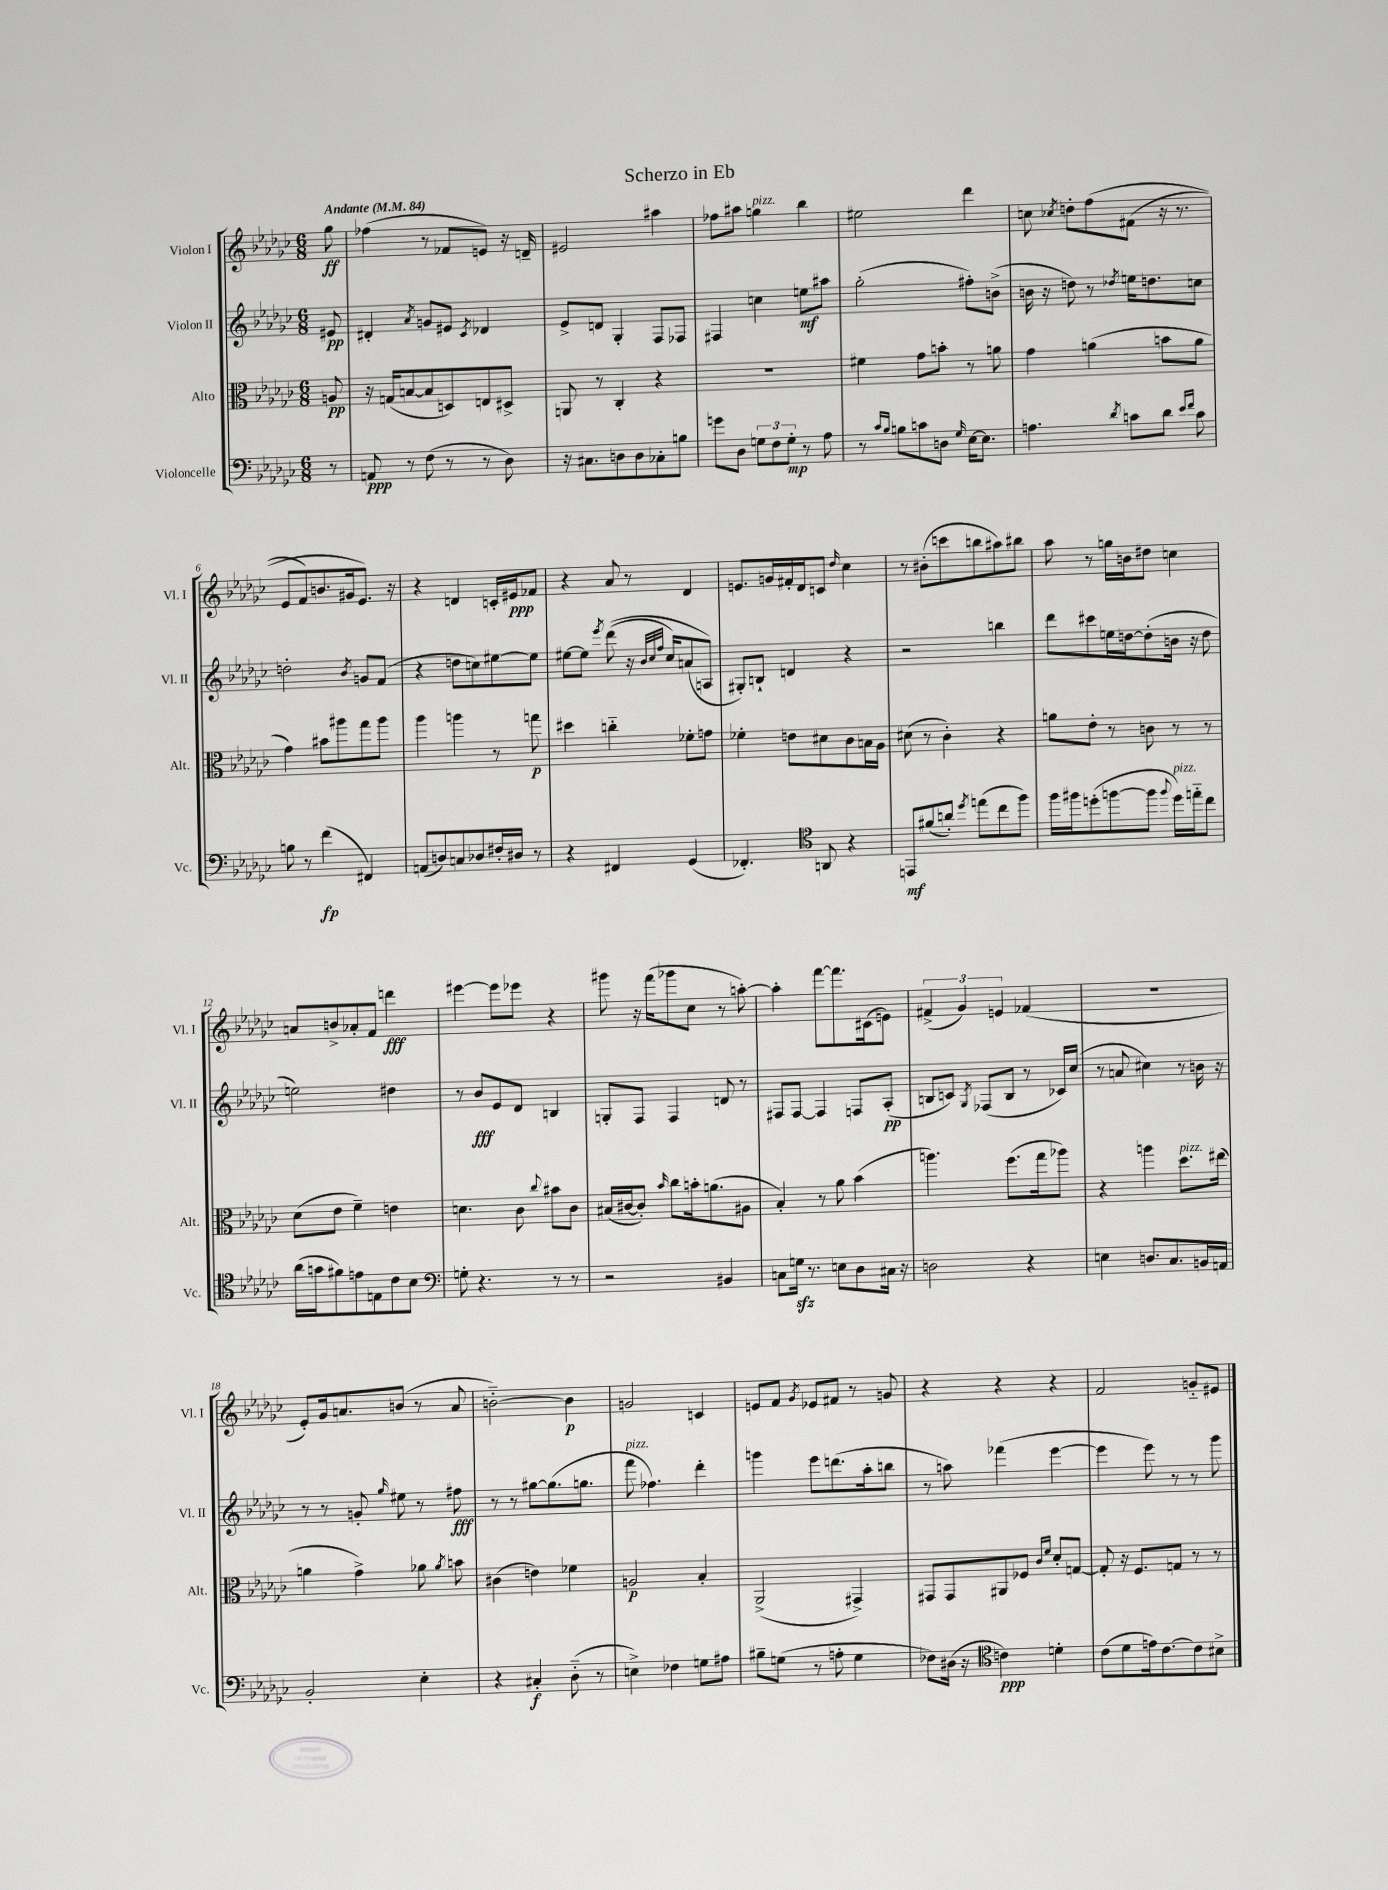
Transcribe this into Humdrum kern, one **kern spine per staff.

**kern	**dynam	**kern	**dynam	**kern	**dynam	**kern	**dynam
*part4	*part4	*part3	*part3	*part2	*part2	*part1	*part1
*staff4	*staff4	*staff3	*staff3	*staff2	*staff2	*staff1	*staff1
*I"Violoncelle	*	*I"Alto	*	*I"Violon II	*	*I"Violon I	*
*I'Vc.	*	*I'Alt.	*	*I'Vl. II	*	*I'Vl. I	*
*clefF4	*	*clefC3	*	*clefG2	*	*clefG2	*
*k[b-e-a-d-g-c-]	*	*k[b-e-a-d-g-c-]	*	*k[b-e-a-d-g-c-]	*	*k[b-e-a-d-g-c-]	*
*M6/8	*	*M6/8	*	*M6/8	*	*M6/8	*
*MM84	*	*MM84	*	*MM84	*	*MM84	*
=	=	=	=	=	=	=	=
!	!	!	!	!	!	!LO:TX:a:B:t=Andante	!
8r	.	8An/	pp	8e#X/	pp	8gg-\	ff
=1	=1	=1	=1	=1	=1	=1	=1
8AAn/	ppp	16r	.	4d#X'/	.	(4ff-X\	.
.	.	(16Gn/KL	.	.	.	.	.
8r	.	[8Bn/	.	.	.	.	.
.	.	.	.	8qa-/	.	.	.
(8F\	.	8B/]	.	8gn/L	.	8r	.
8r	.	8Dn/)	.	8e#X/J	.	8f-X/L	.
.	.	.	.	8qc-/	.	.	.
8r	.	8En/	.	4d-X/	.	8en/J)	.
8D-\)	.	8D#X^/J	.	.	.	16r	.
.	.	.	.	.	.	16dn~/	.
=2	=2	=2	=2	=2	=2	=2	=2
16r	.	8AAn/	.	8e-^/L	.	2e#X/	.
8.C#X\L	.	.	.	.	.	.	.
.	.	8r	.	8dn/J	.	.	.
8Dn\	.	4C-'/	.	4G-'/	.	.	.
8D\	.	.	.	.	.	.	.
8C-X'\	.	4r	.	8F/L	.	4aa#X\	.
8Bn\J	.	.	.	8F-X/J	.	.	.
=3	=3	=3	=3	=3	=3	=3	=3
8gn\L	.	2.r	.	4F#X/	.	8ff-X\L	.
8D-\J	.	.	.	.	.	8aa#X\J	.
!	!	!	!	!	!	!LO:TX:a:i:t=pizz.	!
12Gn\L	.	.	.	4ccn\	.	4ggn\	.
12F\	.	.	.	.	.	.	.
12G'\J	mp	.	.	.	.	.	.
8r	.	.	.	8een\L	mf	4bb-\	.
8A-\	.	.	.	8aa#X\J	.	.	.
=4	=4	=4	=4	=4	=4	=4	=4
8r	.	4f#X\	.	(2gg-'\	.	2ee#X\	.
16qqc-/LL	.	.	.	.	.	.	.
16qqB-/JJ	.	.	.	.	.	.	.
8Bn\L	.	.	.	.	.	.	.
8cn\	.	8g-\L	.	.	.	.	.
8Dn\J	.	8bn'\J	.	.	.	.	.
16qqG-/	.	.	.	.	.	.	.
[16E-\KL	.	8r	.	8ff#X'\L)	.	4ddd-\	.
8.E-\J]	.	.	.	.	.	.	.
.	.	8an\	.	(8bn^\J	.	.	.
=5	=5	=5	=5	=5	=5	=5	=5
4.An\	.	4g-\	.	16bn\	.	8ccn\	.
.	.	.	.	16r	.	.	.
.	.	.	.	.	.	8qcc-X/	.
.	.	.	.	8ddn\)	.	8ddn'\L	.
.	.	(4an\	.	8r	.	(8ff\	.
8qd-/	.	.	.	8qdd-X/	.	.	.
8cn\L	.	.	.	16een\KL	.	(8f#X\J	.
.	.	.	.	8.ddn\	.	.	.
8d-\J	.	8bn\L	.	.	.	16r	.
.	.	.	.	.	.	8.r	.
16qqe-/LL	.	.	.	.	.	.	.
16qqf/JJ	.	.	.	.	.	.	.
8c\	.	8a\J	.	8ccn\J	.	.	.
!!LO:LB:g=z
=6	=6	=6	=6	=6	=6	=6	=6
8Bn\	.	4g-\)	.	2ddn'\	.	8e-/L	.
8r	.	.	.	.	.	8f/)	.
(4f\	fp	8b#X\L	.	.	.	8.bn/	.
.	.	8aa#X\	.	.	.	.	.
.	.	.	.	.	.	16g#X/k	.
.	.	.	.	8qb-/	.	.	.
4FF#X/)	.	8gg-\	.	8gn/L	.	8.e-/J)	.
.	.	8aa#\J	.	(8f/J	.	.	.
.	.	.	.	.	.	16r	.
=7	=7	=7	=7	=7	=7	=7	=7
(8AAn/L	.	4aa-\	.	4r	.	4r	.
8Dn/)	.	.	.	.	.	.	.
8Cn/	.	4aan\	.	8ddn\L	.	4dn/	.
8D-X/	.	.	.	8ccn\)	.	.	.
16F#X'/L	.	8r	.	[8ee#X\	.	16cn'/LL	.
16D#X/JJ	.	.	.	.	.	16e#X/J	ppp
8r	.	8ggn\	p	8ee#\J]	.	8f-X/J	.
=8	=8	=8	=8	=8	=8	=8	=8
4r	.	4dd#X\	.	[8ee#X\L	.	4r	.
.	.	.	.	8ee#\J]	.	.	.
.	.	.	.	8qeee-/	.	.	.
4FF#X/	.	4ccn\	.	((8ddd-\	.	8a-/	.
.	.	.	.	16r	.	8r	.
.	.	.	.	32qqb-/LLL	.	.	.
.	.	.	.	32qqcc-/	.	.	.
.	.	.	.	32qqff/JJJ	.	.	.
.	.	.	.	16cc-/KL)	.	.	.
(4GG-/	.	8f-X'\L	.	(8an/	.	4d-/	.
.	.	8gn\J	.	8An/J)	.	.	.
=9	=9	=9	=9	=9	=9	=9	=9
4.FF-X'/)	.	4f-X'\	.	8G#X'/L)	.	8.en/L	.
.	.	.	.	8Bn`/J	.	.	.
.	.	.	.	.	.	16gn/L	.
.	.	8en\L	.	4dn/	.	16f#X'/	.
.	.	.	.	.	.	16d-/J	.
*clefC4	*	*	*	*	*	*	*
8AAn/	.	8d#X\	.	.	.	8cn/J	.
.	.	.	.	.	.	16qqdd-/	.
4r	.	8c-\	.	4r	.	4cc-\	.
.	.	16Bn\L	.	.	.	.	.
.	.	16A-\JJ	.	.	.	.	.
=10	=10	=10	=10	=10	=10	=10	=10
8EEn/L	mf	(8d#X\	.	2r	.	8r	.
(8f#X/	.	8r	.	.	.	(8b#X'\L	.
8an'/J)	.	4c-'\)	.	.	.	8cccn\	.
8qdd-/	.	.	.	.	.	.	.
(8een\L	.	.	.	.	.	8bbn\	.
8cc-\	.	4r	.	4bbn\	.	8aa#X\)	.
8ff\J)	.	.	.	.	.	8bb#X\J	.
=11	=11	=11	=11	=11	=11	=11	=11
16ff\LL	.	8an\L	.	8ddd-\L	.	8aa-\	.
16ff#X\J	.	.	.	.	.	.	.
(8ddn'\	.	8e-'\J	.	8ccc#X\	.	8r	.
[8ffn\	.	8r	.	16een\L	.	16ggn\LL	.
.	.	.	.	[16ddn\J	.	16bn\J	.
8ff\J]	.	8cn\	.	(8dd'\]	.	8dd#X\J	.
8qqff/	.	.	.	.	.	.	.
!LO:TX:a:i:t=pizz.	!	!	!	!	!	!	!
16dd\LL)	.	8r	.	16bn\Jk	.	4ccn\	.
16een\J	.	.	.	16r	.	.	.
8cc-\J	.	8r	.	8dd\	.	.	.
!!LO:LB:g=z
=12	=12	=12	=12	=12	=12	=12	=12
(16a-\LL	.	(8d-\L	.	2een\)	.	8an/L	.
16gn\J	.	.	.	.	.	.	.
8f#X\)	.	8e-\J	.	.	.	8bn^/	.
8en\	.	4f~\)	.	.	.	8a-X'/	.
8En\	.	.	.	.	.	8f/J	.
8c-\	.	4en\	.	4dd#X\	.	4dddn\	fff
8B-\J	.	.	.	.	.	.	.
=13	=13	=13	=13	=13	=13	=13	=13
*clefF4	*	*	*	*	*	*	*
8Gn'\	.	4.dn\	.	8r	.	[4eee#X\	.
4.r	.	.	.	8b-/L	fff	.	.
.	.	.	.	8e-/	.	8eee#\L]	.
.	.	8c-\	.	8d-/J	.	8eee-X\J	.
.	.	8qqcc-/	.	.	.	.	.
8r	.	8b#X\L	.	4Bn/	.	4r	.
8r	.	8c-\J	.	.	.	.	.
=14	=14	=14	=14	=14	=14	=14	=14
2r	.	(16B#X/LL	.	8Gn'/L	.	8ggg#X\	.
.	.	[16c#X/J	.	.	.	.	.
.	.	8c#'/J])	.	8F/J	.	16r	.
.	.	.	.	.	.	(16fff\KL	.
.	.	16qqb-/	.	.	.	.	.
.	.	8cc-\L	.	4F/	.	8ggg-X\	.
.	.	16bn'\k	.	.	.	8cc-\J	.
.	.	(8.an\	.	.	.	.	.
4BB#X/	.	.	.	8dn/	.	8r	.
.	.	8A#X\J	.	8r	.	[8aan'\)	.
=15	=15	=15	=15	=15	=15	=15	=15
8Cn\L	.	4B-'/)	.	8F#X/L	.	4aa'\]	.
16Gnzz\Jk	.	.	.	[8F#/J	.	.	.
8.r	.	.	.	.	.	.	.
.	.	8r	.	4F#/]	.	[8fff\L	.
8En\L	.	8a-\	.	.	.	8.fff\]	.
8D-\	.	(4b-\	.	8Fn/L	.	.	.
.	.	.	.	.	.	(16c#X\k	.
16C#X\Jk	.	.	.	(8A-'/J	pp	8en\J)	.
16r	.	.	.	.	.	.	.
=16	=16	=16	=16	=16	=16	=16	=16
2Dn\	.	4.aan\)	.	8Bn/L	.	(6f#X^/	.
.	.	.	.	8cn/J)	.	.	.
.	.	.	.	.	.	6g-/)	.
.	.	.	.	8qG-/	.	.	.
.	.	.	.	(8F-X/L	.	.	.
.	.	.	.	.	.	6en/	.
.	.	(8.ff\L	.	8B/J	.	.	.
4r	.	.	.	8r	.	(4f-X/	.
.	.	16gg-\k	.	.	.	.	.
.	.	8aa-X\J)	.	16c-X/LL)	.	.	.
.	.	.	.	(16cc-/JJ	.	.	.
=17	=17	=17	=17	=17	=17	=17	=17
4En\	.	4r	.	8r	.	2.r	.
.	.	.	.	8an/	.	.	.
8.Dn/L	.	4aan\	.	4cc#X\)	.	.	.
8.C-/	.	.	.	.	.	.	.
!	!	!LO:TX:a:i:t=pizz.	!	!	!	!	!
.	.	8.dd-\L	.	8r	.	.	.
16BBn/L	.	.	.	16bn\	.	.	.
16AAn/JJ	.	(16ee#X\Jk	.	16r	.	.	.
!!LO:LB:g=z
=18	=18	=18	=18	=18	=18	=18	=18
2BB-'/	.	4an\	.	8r	.	8e-'/L)	.
.	.	.	.	8r	.	16g-/k	.
.	.	.	.	.	.	8.an/	.
.	.	4g-^\)	.	8gn'/	.	.	.
.	.	.	.	16qqgg-/	.	.	.
.	.	.	.	8ee#X\	.	(8bn/J	.
4E-'\	.	8a-X\	.	8r	.	8r	.
.	.	8qa-/	.	.	.	.	.
.	.	8bn\	.	8ff#X\	fff	8a/	.
=19	=19	=19	=19	=19	=19	=19	=19
4r	.	(4c#X\	.	8r	.	[2bn\)	.
.	.	.	.	8r	.	.	.
4C#X'/	f	4en\)	.	[8gg#X\L	.	.	.
.	.	.	.	(8.gg#\]	.	.	.
(8D-\	.	4f-X\	.	.	.	4b\]	p
.	.	.	.	8.ggn\J	.	.	.
8r	.	.	.	.	.	.	.
=20	=20	=20	=20	=20	=20	=20	=20
!	!	!	!	!LO:TX:a:i:t=pizz.	!	!	!
4En^\)	.	2An/	p	8fff\	.	2gn/	.
.	.	.	.	4.ff-X\)	.	.	.
4F-X\	.	.	.	.	.	.	.
8Gn\L	.	4B-'/	.	4ddd-'\	.	4cn/	.
8A#X\J	.	.	.	.	.	.	.
=21	=21	=21	=21	=21	=21	=21	=21
8B#X~\L	.	(2AA-^/	.	4gggn\	.	8en/L	.
(8Gn\J	.	.	.	.	.	8f/J	.
.	.	.	.	.	.	8qg-/	.
8r	.	.	.	8eee-\L	.	8e-X/L	.
8An'\	.	.	.	(8.dddn\	.	8f#X/J	.
4G\	.	4GG#X^/)	.	.	.	8r	.
.	.	.	.	16aa-'\k	.	.	.
.	.	.	.	8bbn\J	.	8gn/	.
=22	=22	=22	=22	=22	=22	=22	=22
8F-X\L)	.	8GG#X/L	.	8r	.	4r	.
(16D#X\Jk	.	8GG#/	.	8aan\)	.	.	.
16r	.	.	.	.	.	.	.
*clefC4	*	*	*	*	*	*	*
4cn\)	ppp	8AA#X/	.	(4fff-X\	.	4r	.
.	.	8F-X/J	.	.	.	.	.
.	.	16qqc-/LL	.	.	.	.	.
.	.	16qqf/JJ	.	.	.	.	.
4dn'\	.	8d-'/L	.	[4eee-\	.	4r	.
.	.	[8Gn/J	.	.	.	.	.
=23	=23	=23	=23	=23	=23	=23	=23
(8c-\L	.	8G'/]	.	4eee-\]	.	2f/	.
8d-\	.	16r	.	.	.	.	.
.	.	8.F/L	.	.	.	.	.
16en\k)	.	.	.	8eee-\)	.	.	.
[8.c-\	.	.	.	.	.	.	.
.	.	8Gn/J	.	8r	.	.	.
8c-\]	.	8r	.	8r	.	8gn/L	.
8B#X^\J	.	8r	.	8ggg-\	.	8e#X/J	.
==	==	==	==	==	==	==	==
*-	*-	*-	*-	*-	*-	*-	*-
